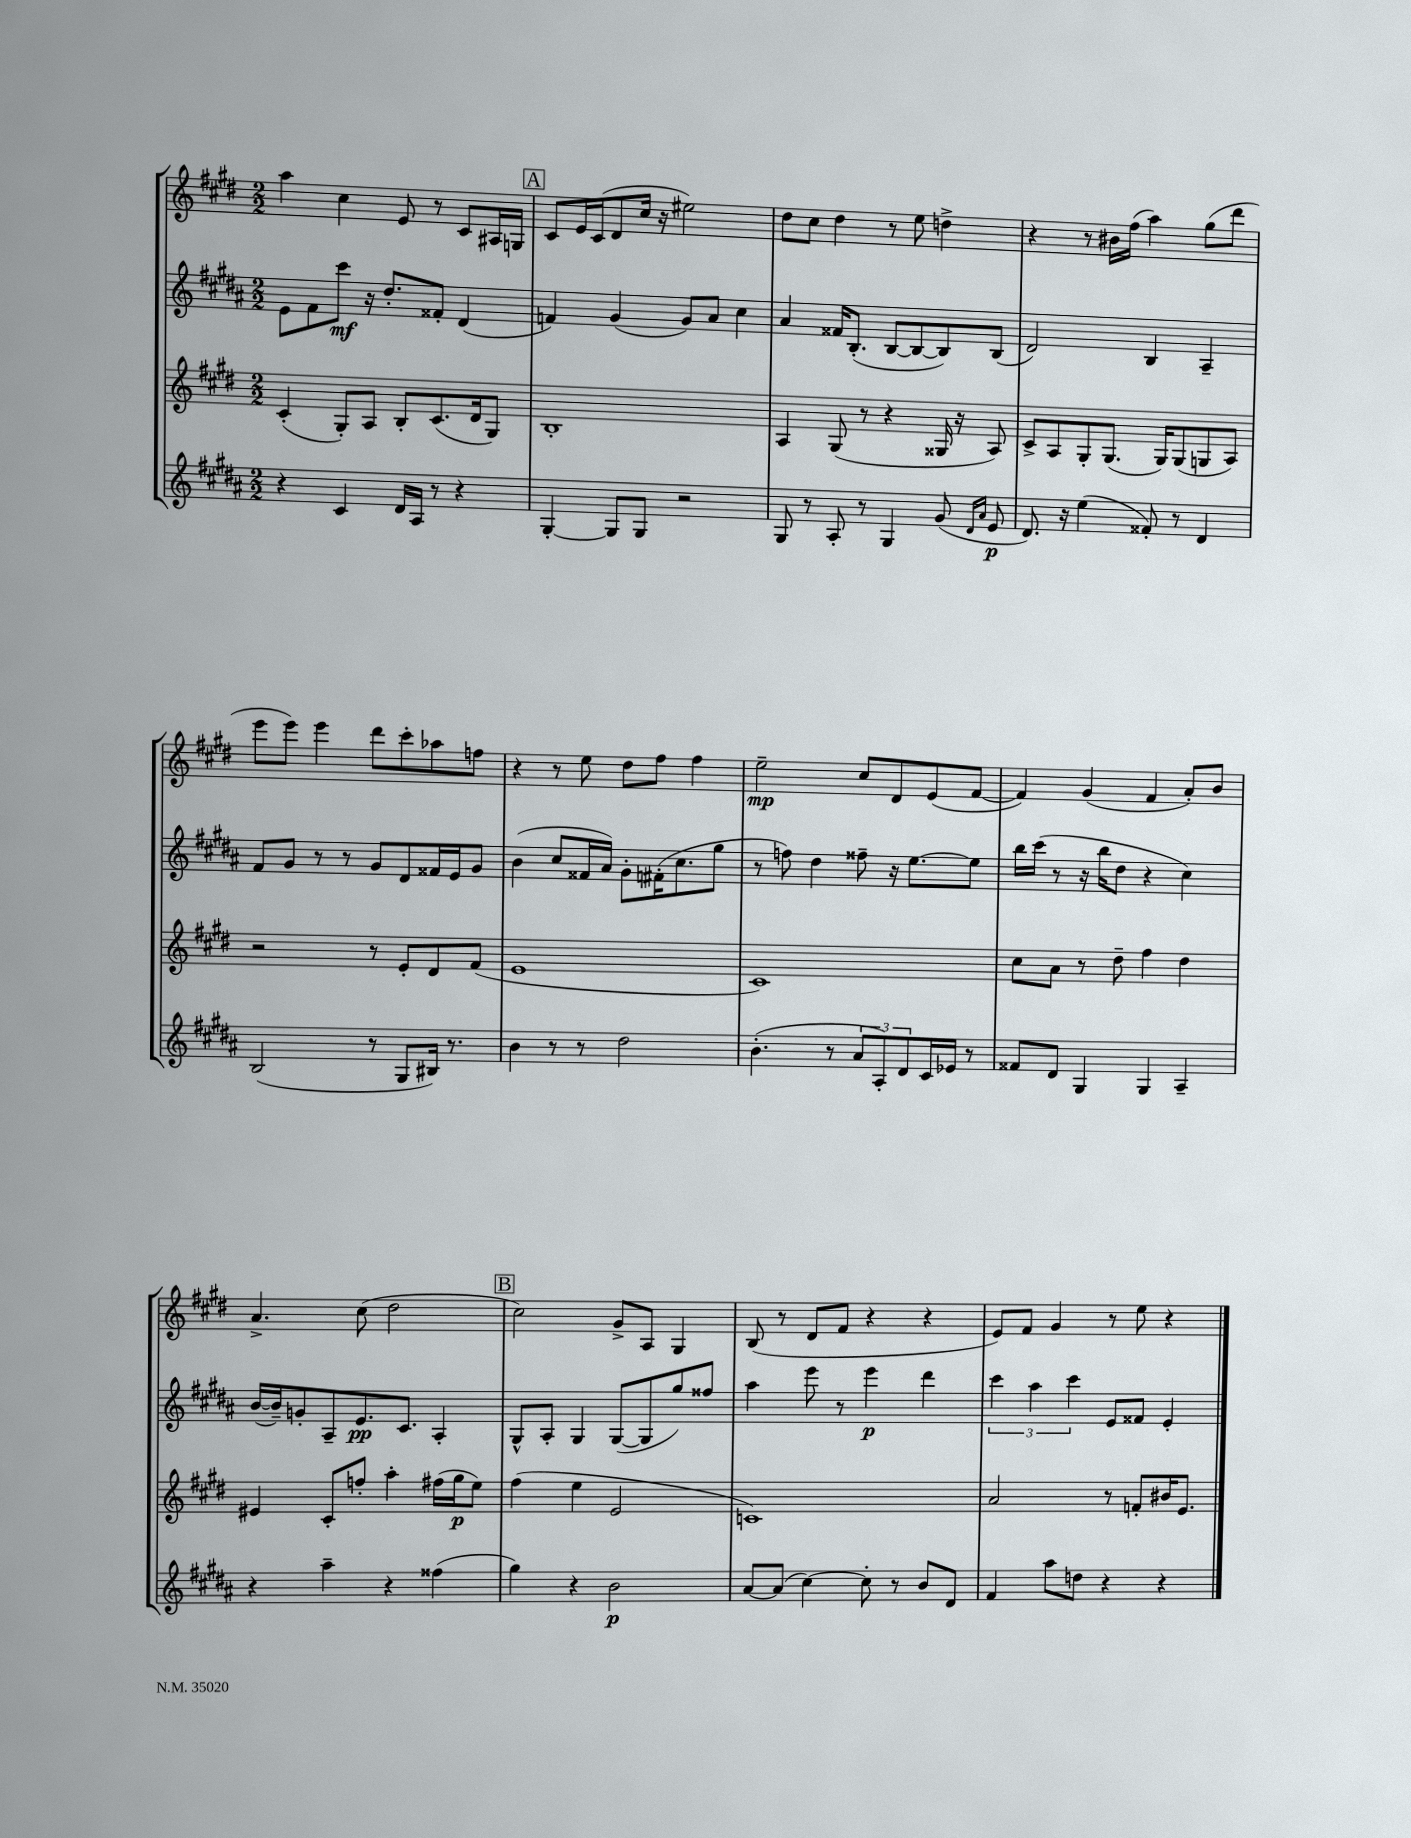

**kern	**dynam	**kern	**dynam	**kern	**dynam	**kern	**dynam
*part4	*part4	*part3	*part3	*part2	*part2	*part1	*part1
*staff4	*staff4	*staff3	*staff3	*staff2	*staff2	*staff1	*staff1
*clefG2	*	*clefG2	*	*clefG2	*	*clefG2	*
*k[f#c#g#d#a#]	*	*k[f#c#g#d#]	*	*k[f#c#g#d#a#]	*	*k[f#c#g#d#]	*
*M2/2	*	*M2/2	*	*M2/2	*	*M2/2	*
=21	=21	=21	=21	=21	=21	=21	=21
4r	.	(4c#'/	.	8e\L	.	4aa\	.
.	.	.	.	8f#\	.	.	.
4c#/	.	8G#'/L)	.	8ccc#\J	mf	4cc#\	.
.	.	8A/J	.	16r	.	.	.
.	.	.	.	8.dd#'/L	.	.	.
16d#/LL	.	8B'/L	.	.	.	8e/	.
16A#/JJ	.	.	.	.	.	.	.
8r	.	(8.c#/	.	8f##X'/J	.	8r	.
4r	.	.	.	(4d#/	.	8c#/L	.
.	.	16d#/k	.	.	.	.	.
.	.	8G#/J)	.	.	.	16A#X/L	.
.	.	.	.	.	.	16Gn/JJ	.
!!LO:REH:place=s1:t=A
=22	=22	=22	=22	=22	=22	=22	=22
[4G#'/	.	1B'	.	4fn/)	.	8c#/L	.
.	.	.	.	.	.	16e/L	.
.	.	.	.	.	.	(16c#/J	.
8G#/L]	.	.	.	(4g#/	.	8d#/	.
8G#/J	.	.	.	.	.	16cc#/Jk	.
.	.	.	.	.	.	16r	.
2r	.	.	.	8g#/L)	.	2ee#X\)	.
.	.	.	.	8a#/J	.	.	.
.	.	.	.	4cc#\	.	.	.
=23	=23	=23	=23	=23	=23	=23	=23
8G#/	.	4A/	.	4a#/	.	8dd#\L	.
8r	.	.	.	.	.	8cc#\J	.
8A#'/	.	(8G#/	.	16f##X/KL	.	4dd#\	.
.	.	.	.	(8.B'/J	.	.	.
8r	.	8r	.	.	.	.	.
4G#/	.	4r	.	[8B/L	.	8r	.
.	.	.	.	8B/_	.	8ee\	.
(8g#/	.	16G##X/	.	8B/])	.	4ddn^\	.
.	.	16r	.	.	.	.	.
16qqd#/LL	.	.	.	.	.	.	.
16qqa#/JJ	.	.	.	.	.	.	.
8e/	p	8A/)	.	(8B/J	.	.	.
=24	=24	=24	=24	=24	=24	=24	=24
8.d#/)	.	8c#^/L	.	2d#/)	.	4r	.
.	.	8A/	.	.	.	.	.
16r	.	.	.	.	.	.	.
(4ee\	.	8G#'/	.	.	.	8r	.
.	.	(8.G#/J	.	.	.	16b#X\LL	.
.	.	.	.	.	.	(16ff#\JJ	.
8f##X'/)	.	.	.	4B/	.	4aa\)	.
.	.	16G#/KL)	.	.	.	.	.
8r	.	(8G#/	.	.	.	.	.
4d#/	.	8Gn/	.	4A#~/	.	(8gg#\L	.
.	.	8A/J)	.	.	.	8ddd#\J	.
!!LO:LB:g=z
=25	=25	=25	=25	=25	=25	=25	=25
(2B/	.	2r	.	8f#/L	.	8eee\L	.
.	.	.	.	8g#/J	.	8eee\J)	.
.	.	.	.	8r	.	4eee\	.
.	.	.	.	8r	.	.	.
8r	.	8r	.	8g#/L	.	8ddd#\L	.
8G#/L	.	8e'/L	.	8d#/	.	8ccc#'\	.
16B#X/Jk)	.	8d#/	.	16f##X/L	.	8aa-X\	.
8.r	.	.	.	16e/J	.	.	.
.	.	(8f#/J	.	8g#/J	.	8ffn\J	.
=26	=26	=26	=26	=26	=26	=26	=26
4b\	.	1e	.	(4b\	.	4r	.
8r	.	.	.	8cc#/L	.	8r	.
8r	.	.	.	16f##X/L	.	8ee\	.
.	.	.	.	16a#/JJ)	.	.	.
2dd#\	.	.	.	8g#'\L	.	8dd#\L	.
.	.	.	.	(16f#X'\K	.	8ff#\J	.
.	.	.	.	8.cc#\	.	.	.
.	.	.	.	.	.	4ff#\	.
.	.	.	.	8gg#\J	.	.	.
=27	=27	=27	=27	=27	=27	=27	=27
(4.b'\	.	1c#)	.	8r	.	2ee~\	mp
.	.	.	.	8ffn\)	.	.	.
.	.	.	.	4dd#\	.	.	.
8r	.	.	.	.	.	.	.
12a#/L	.	.	.	8ff##X~\	.	8cc#/L	.
12A#'/)	.	.	.	.	.	.	.
.	.	.	.	16r	.	8d#/	.
12d#/	.	.	.	.	.	.	.
.	.	.	.	[8.ee\L	.	.	.
16c#/L	.	.	.	.	.	(8e/	.
16e-X/JJ	.	.	.	.	.	.	.
8r	.	.	.	8ee\J]	.	[8f#/J	.
=28	=28	=28	=28	=28	=28	=28	=28
8f##X/L	.	8cc#\L	.	16bb\LL	.	4f#/])	.
.	.	.	.	(16ccc#\JJ	.	.	.
8d#/J	.	8a\J	.	8r	.	.	.
4G#/	.	8r	.	16r	.	(4g#/	.
.	.	.	.	16bb\KL	.	.	.
.	.	8dd#~\	.	8dd#\J	.	.	.
4G#/	.	4ff#\	.	4r	.	4f#/	.
4A#~/	.	4dd#\	.	4cc#\)	.	8a'/L)	.
.	.	.	.	.	.	8b/J	.
!!LO:LB:g=z
=29	=29	=29	=29	=29	=29	=29	=29
4r	.	4e#X/	.	([16b/LL	.	4.a^/	.
.	.	.	.	16b~/J])	.	.	.
.	.	.	.	8gn'/	.	.	.
4aa#~\	.	8c#'/L	.	8A#~/	.	.	.
.	.	8ffn'/J	.	8.e/	pp	(8cc#\	.
4r	.	4aa'\	.	.	.	2dd#\	.
.	.	.	.	8.c#/J	.	.	.
(4ff##X\	.	(16ff#X\LL	.	4A#'/	.	.	.
.	.	16gg#\J	p	.	.	.	.
.	.	8ee\J)	.	.	.	.	.
!!LO:REH:place=s1:t=B
=30	=30	=30	=30	=30	=30	=30	=30
4gg#\)	.	(4ff#\	.	8G#^^/L	.	2cc#\)	.
.	.	.	.	8A#'/J	.	.	.
4r	.	4ee\	.	4G#/	.	.	.
2b\	p	2e/	.	([8G#/L	.	8g#^/L	.
.	.	.	.	8G#/]	.	8A/J	.
.	.	.	.	8gg#/)	.	4G#/	.
.	.	.	.	8ff##X/J	.	.	.
=31	=31	=31	=31	=31	=31	=31	=31
[8a#/L	.	1cn)	.	4aa#\	.	(8B/	.
(8a#/J]	.	.	.	.	.	8r	.
[4cc#\)	.	.	.	8eee\	.	8d#/L	.
.	.	.	.	8r	.	8f#/J	.
8cc#'\]	.	.	.	4eee\	p	4r	.
8r	.	.	.	.	.	.	.
8b/L	.	.	.	4ddd#\	.	4r	.
8d#/J	.	.	.	.	.	.	.
=32	=32	=32	=32	=32	=32	=32	=32
4f#/	.	2a/	.	6ccc#\	.	8e/L)	.
.	.	.	.	.	.	8f#/J	.
.	.	.	.	6aa#\	.	.	.
8aa#\L	.	.	.	.	.	4g#/	.
.	.	.	.	6ccc#\	.	.	.
8ddn\J	.	.	.	.	.	.	.
4r	.	8r	.	8e/L	.	8r	.
.	.	8fn'/L	.	8f##X/J	.	8ee\	.
4r	.	16b#X/K	.	4e'/	.	4r	.
.	.	8.e/J	.	.	.	.	.
==	==	==	==	==	==	==	==
*-	*-	*-	*-	*-	*-	*-	*-
